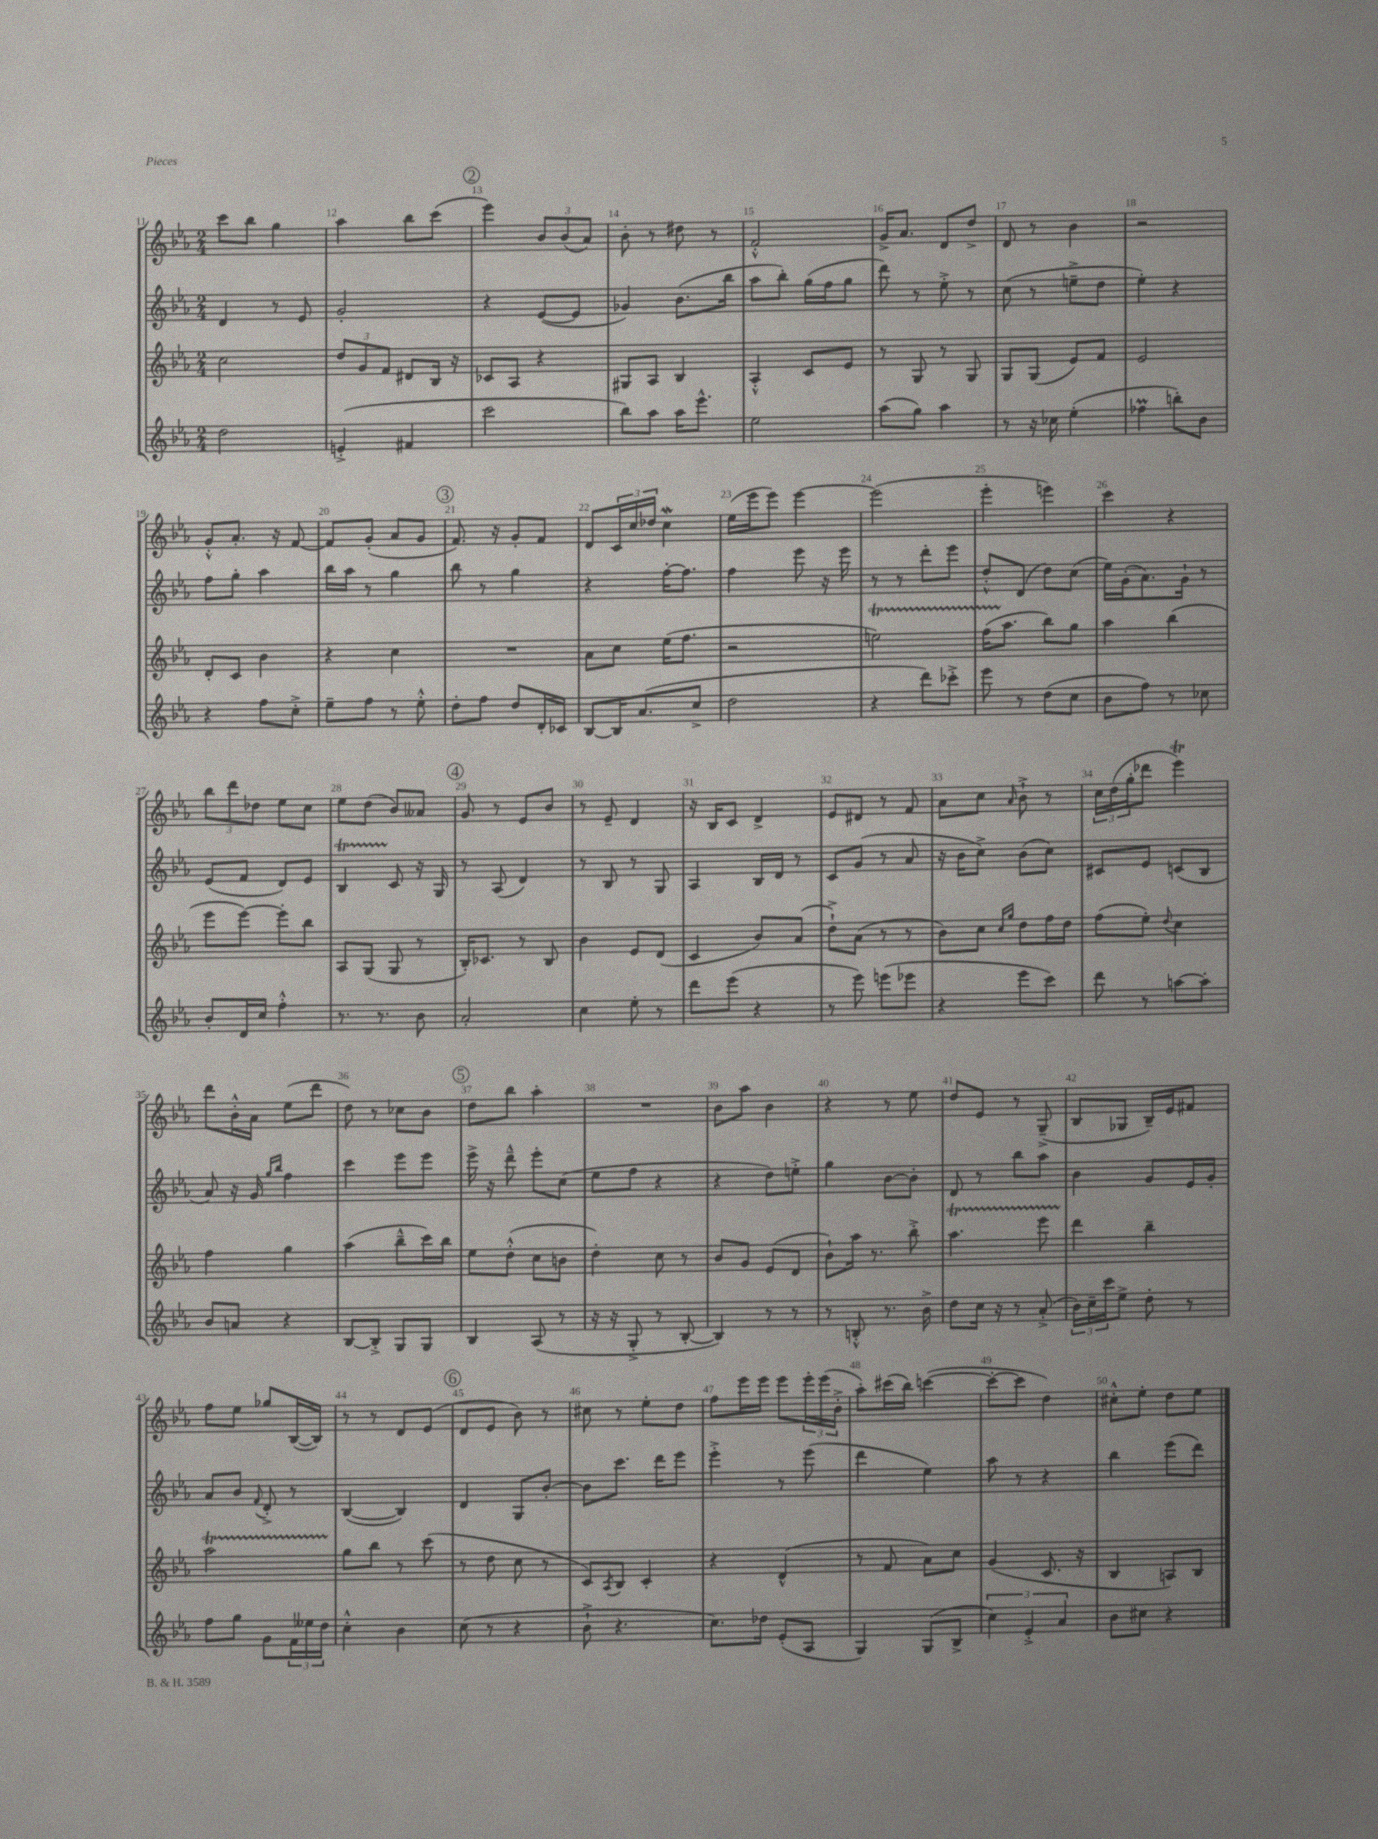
<<
\new StaffGroup <<
\new Staff = "s0" {
    \clef treble \key ees \major \numericTimeSignature \time 2/4
    c'''8 bes''8 g''4 |
    aes''4 bes''8 c'''8( |
    \mark \markup { \circle "2" } ees'''4) \tuplet 3/2 { bes'8 bes'8( aes'8) } |
    bes'8-. r8 dis''8 r8 |
    f'2-.-^ |
    g'16-> aes'8. d'8 d''8-> |
    d'8 r8 bes'4 |
    r2 |
    g'8-.-^ aes'8.-. r16 f'8~ |
    f'8 g'8-.( aes'8 g'8 |
    \mark \markup { \circle "3" } f'8.) r16 g'8-. f'8 |
    d'8 \tuplet 3/2 { c'16 c''16 des''16 } c''4\mordent |
    ees''16( ees'''16 ees'''8) ees'''4~ |
    ees'''2( |
    ees'''4-. e'''4) |
    c'''4 r4 |
    \tuplet 3/2 { bes''8 d'''8 des''8 } ees''8 c''8 |
    ees''8 d''8( bes'8) aeses'8 |
    \mark \markup { \circle "4" } g'8 r8 ees'8 bes'8 |
    r8 ees'8-- d'4 |
    r16 bes16 c'8 d'4-> |
    ees'8 dis'8 r8 f'8 |
    aes'8 c''8 \grace { aes'16 } bes'8-!-> r8 |
    \tuplet 3/2 { c''16 d''16( g''16-. } des'''8 ees'''4\trill) |
    d'''8 bes'16-.-^ aes'16 ees''8( d'''8 |
    d''8) r8 ces''8 bes'8 |
    \mark \markup { \circle "5" } d''8 bes''8 aes''4-. |
    R2 |
    bes'8 aes''8 bes'4 |
    r4 r8 ees''8 |
    d''8 ees'8 r8 g8--->( |
    bes8 ges8 bes16--) ees'16 fis'8 |
    f''8 ees''8 ges''8 bes16~( bes16) |
    r8 r8 d'8 ees'8( |
    \mark \markup { \circle "6" } d'8 ees'8 bes'8) r8 |
    cis''8 r8 ees''8-. d''8 |
    f''8 ees'''16 ees'''16 ees'''8 \tuplet 3/2 { ees'''16-. ees'''16( bes'16-.-> } |
    aes''8-.) cis'''16( bes''16) c'''4~( |
    c'''8~-. c'''8 d''4) |
    cis''8-.-^ ees''8-. d''8 ees''8 \bar "|." |
}
\new Staff = "s1" {
    \clef treble \key ees \major \numericTimeSignature \time 2/4
    d'4 r8 ees'8 |
    g'2-. |
    \mark \markup { \circle "2" } r4 ees'8~( ees'8 |
    ges'4) bes'8.( bes''16 |
    aes''8 bes''8-.) g''16( f''16 g''8 |
    d'''8) r8 ees''8-.-> r8 |
    c''8( r8 e''8---> d''8 |
    ees''4-.) r4 |
    f''8 g''8-. aes''4 |
    bes''16 aes''16 r8 g''4 |
    \mark \markup { \circle "3" } bes''8 r8 g''4 |
    r4 f''16~-. f''8. |
    f''4 ees'''8 r16 ees'''16 |
    r8 r8 d'''8-. ees'''8 |
    d''8-.-^ d'8( d''8) c''8( |
    ees''16) g'16-.( aes'8.) g'16-! r8 |
    ees'8( f'8 d'8) ees'8 |
    bes4\startTrillSpan c'8\stopTrillSpan r16 g16 |
    \mark \markup { \circle "4" } r8 aes8( d'4) |
    r8 bes8 r8 g8 |
    aes4 bes16 d'16 r8 |
    c'8 g'8( r8 aes'8 |
    r16 bes'16 c''8->) bes'8( c''8) |
    cis'8 ees'8 c'8( bes8 |
    aes'8) r16 g'16 \grace { g''16 bes''16 } f''4 |
    c'''4 ees'''8 ees'''8 |
    \mark \markup { \circle "5" } ees'''16-> r16 d'''8---^ ees'''8-. c''8( |
    ees''8 f''8 r4 |
    r4 d''8) e''8-.-> |
    g''4 bes'8~ bes'8-. |
    d'8 r8 bes''8 aes''8 |
    bes'4 g'8 ees'16 g'16-. |
    aes'8 bes'8 \appoggiatura { f'8 } d'8-.-> r8 |
    bes4~( bes4) |
    \mark \markup { \circle "6" } d'4 g8 bes'8~-. |
    bes'8 c'''8. d'''16 ees'''8 |
    ees'''4-.-> r8 ees'''8( |
    d'''4 ees''4) |
    aes''8 r8 r4 |
    bes''4 ees'''8( d'''8) \bar "|." |
}
\new Staff = "s2" {
    \clef treble \key ees \major \numericTimeSignature \time 2/4
    c''2 |
    \tuplet 3/2 { d''8 g'8 f'8 } dis'8 bes16 r16 |
    \mark \markup { \circle "2" } ces'8 aes8 r4 |
    gis8 aes8 bes4 |
    aes4-.-^ c'8 ees'8 |
    r8 g8 r8 g8 |
    g8 g8( ees'8) f'8 |
    ees'2 |
    d'8-. c'8 bes'4 |
    r4 c''4 |
    \mark \markup { \circle "3" } R2 |
    aes'8 c''8 ees''16( f''8. |
    r2 |
    e''2\startTrillSpan) |
    f''16( aes''8.\stopTrillSpan bes''8) g''8 |
    aes''4 bes''4( |
    ees'''8 ees'''8~) ees'''8-. bes''8 |
    aes8 g8( g8 r8 |
    \mark \markup { \circle "4" } bes16-.) ces'8. r8 bes8 |
    bes'4 ees'8 d'8( |
    c'4 bes'8) aes'8( |
    d''8-!->) aes'8( r8 r8 |
    bes'8) c''8 \grace { c''16 g''16 } d''8 f''16 d''16 |
    f''8( ees''8-.) \appoggiatura { d''8 } c''4 |
    f''4 g''4 |
    aes''4( bes''8---^ c'''16) bes''16 |
    \mark \markup { \circle "5" } ees''8 d''8-.-^( c''8 b'8 |
    d''4-.) c''8 r8 |
    bes'8 g'8 ees'8( d'8 |
    bes'8-!) aes''16 r8. bes''8-.-> |
    aes''4.\startTrillSpan ees'''8 |
    d'''4\stopTrillSpan bes''4-- |
    aes''2\startTrillSpan |
    g''8\stopTrillSpan bes''8 r8 c'''8( |
    \mark \markup { \circle "6" } r8 d''8 c''8 r8 |
    c'8) \acciaccatura { aes8 } bes8 c'4-. |
    r4 d'4-^( |
    r8 f'8 aes'8) c''8 |
    g'4( c'8. r16 |
    bes4 a8) bes8 \bar "|." |
}
\new Staff = "s3" {
    \clef treble \key ees \major \numericTimeSignature \time 2/4
    d''2 |
    e'4-.->( fis'4 |
    \mark \markup { \circle "2" } c'''2 |
    bes''8) aes''8 aes''16 ees'''8.-^ |
    ees''2 |
    aes''8( g''8) aes''4 |
    r8 r16 ces''16 ees''4-.( |
    fes''4\prall b''8-.) bes'8 |
    r4 f''8 c''8-.-> |
    ees''8-- f''8 r8 ees''8-.-^ |
    \mark \markup { \circle "3" } d''8-. f''8 d''8 d'16-. ces'16 |
    bes8~ bes16 aes'8.( c''8-> |
    d''2 |
    r4 d'''8) ces'''8-.-> |
    ees'''8 r8 d''8( c''8 |
    bes'8 f''8) r8 ces''8 |
    bes'8-. d'16 c''16 f''4-.-^ |
    r8. r8. bes'8 |
    \mark \markup { \circle "4" } aes'2-. |
    c''4 ees''8-. r8 |
    d'''8 ees'''8( r4 |
    r8 ees'''8) e'''8( ees'''8 |
    r4 ees'''8 c'''8) |
    d'''8 r8 a''8~ a''8-. |
    bes'8 a'8 r4 |
    bes8~ bes8-.-> g8 g8 |
    \mark \markup { \circle "5" } bes4 aes8( r8 |
    r16 r16 g8-.-> r8 bes8~-. |
    bes4) r8 r8 |
    r8 b8-.-^ r8. bes'16-> |
    d''8 c''16 r16 r8 aes'8-.->( |
    \tuplet 3/2 { bes'16) c''16-- c'''16 } ees''8-> d''8-. r8 |
    f''8 g''8 g'8 \tuplet 3/2 { f'16 eeses''16 d''16 } |
    c''4-.-^ bes'4 |
    \mark \markup { \circle "6" } c''8( r8 r4 |
    bes'8-!-> r4. |
    c''8.) des''16 ees'8-.( aes8 |
    g4) g8( bes8-> |
    \tuplet 3/2 { c''4) ees'4-.-> aes'4 } |
    bes'8 cis''8 r4 \bar "|." |
}
>>
>>
\layout { \context { \Score currentBarNumber = #11 \override BarNumber.break-visibility = ##(#f #t #t) barNumberVisibility = #all-bar-numbers-visible } }
